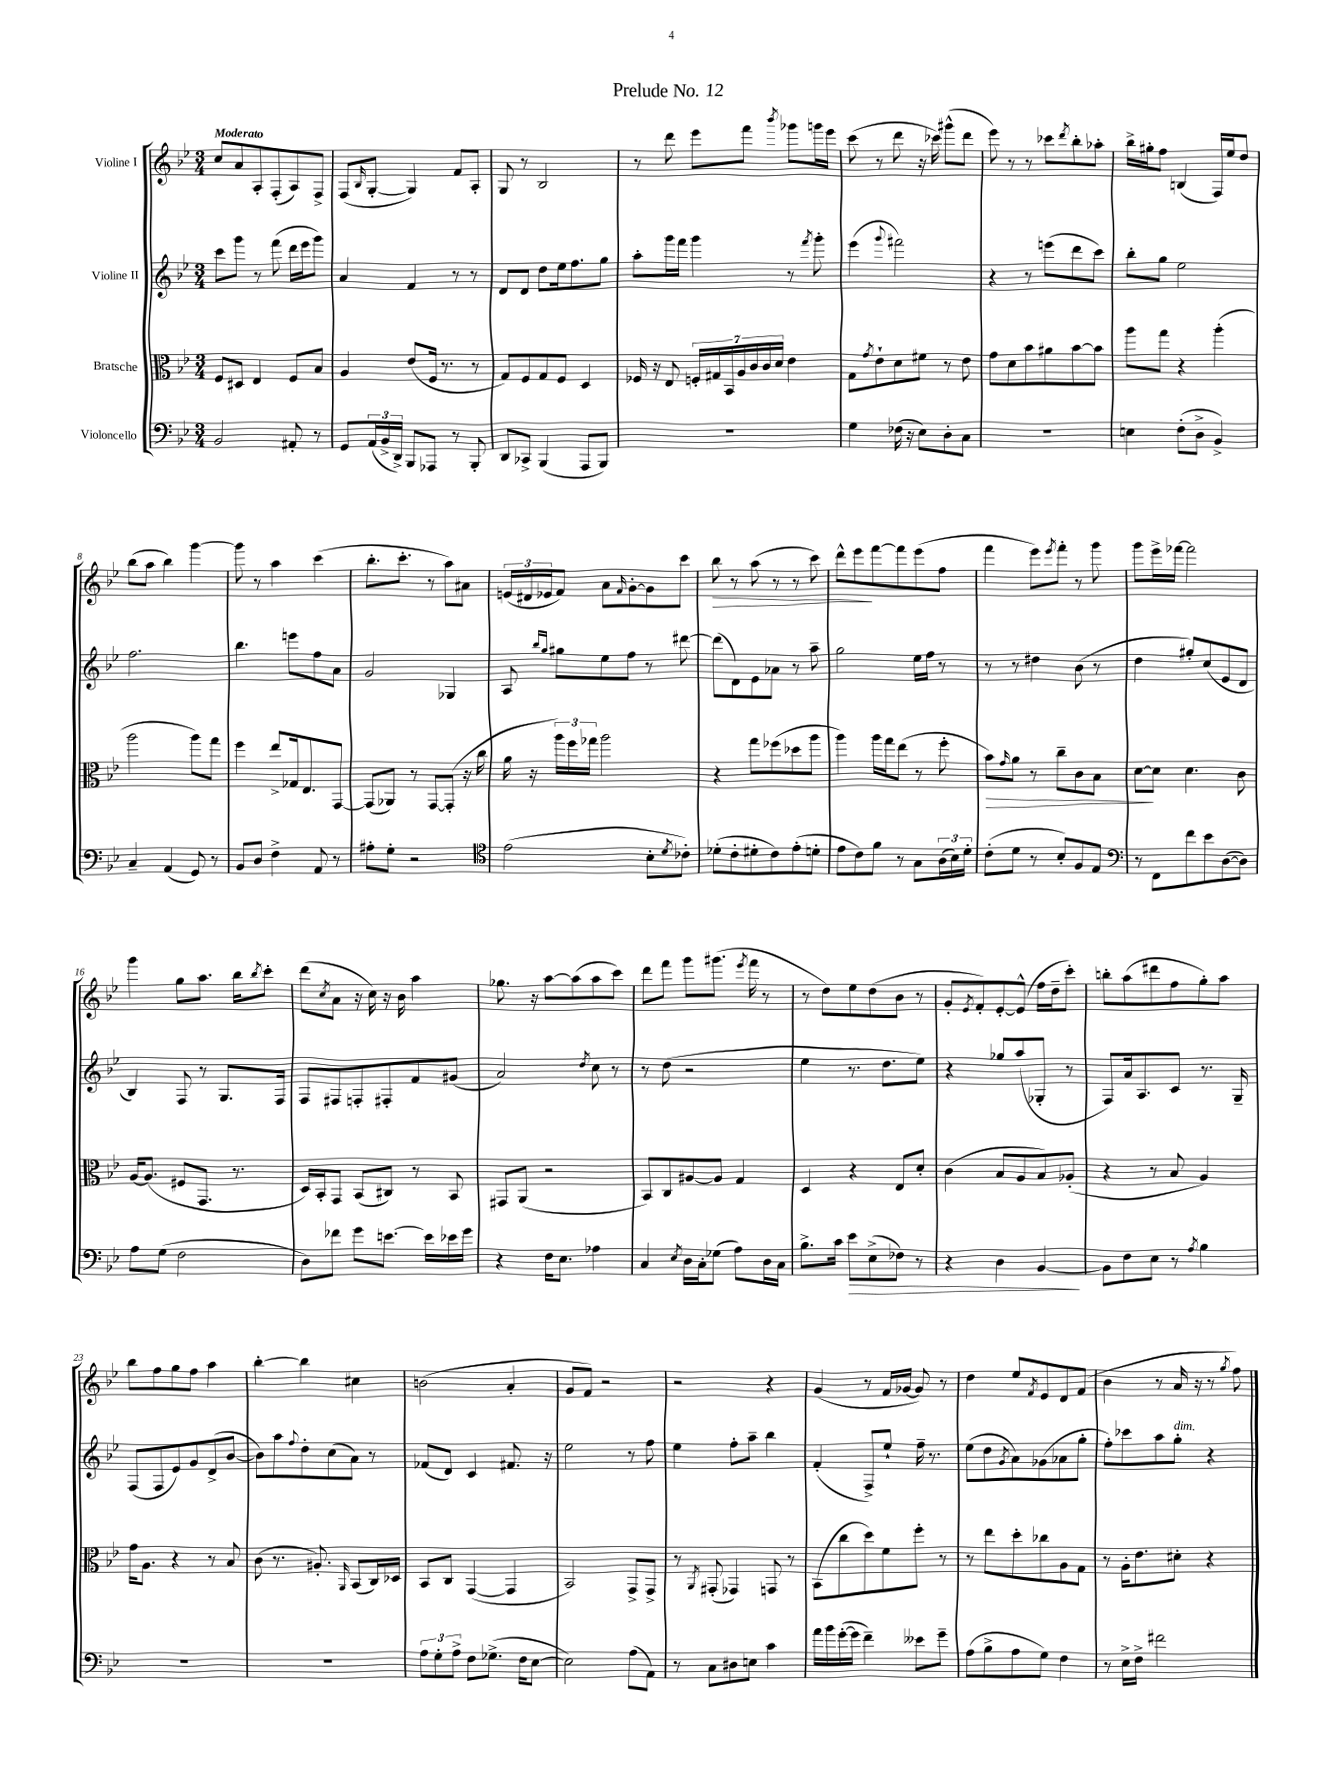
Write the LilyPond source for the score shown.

\header { title = "Prelude No. 12" }
<<
\new StaffGroup <<
\new Staff = "s0" \with { instrumentName = "Violine I" } {
    \clef treble \key bes \major \numericTimeSignature \time 3/4 \tempo "Moderato"
    c''8 a'8 a8-. f8-.( a8) f8-> |
    f8( \grace { bes16 } g8~-. g4) f'8 a8-. |
    g8 r8 bes2 |
    r8 d'''8 ees'''8 f'''8 \acciaccatura { bes'''8 } ges'''8 g'''16 ees'''16 |
    c'''8( r8 d'''8 r16 ces'''16) gis'''8-^( d'''8 |
    ees'''8) r8 r8 ces'''8 \acciaccatura { d'''8 } bes''8-. aes''8-. |
    bes''16-> gis''16-. f''8 b4( f16) ees''16 d''8 |
    bes''8( a''8 bes''4) g'''4~ |
    g'''8 r8 a''4 c'''4( |
    bes''8.-. c'''8.-. r8 a''8) ais'8 |
    \tuplet 3/2 { e'16( dis'16 ees'16 } f'8) a'8 \grace { f'16 } g'8~-. g'8 c'''8 |
    bes''8\> r8 a''8( r8 r8 c'''8) |
    d'''8-^ ees'''8\! f'''8~ f'''8 ees'''8( f''8 |
    f'''4 ees'''8) \acciaccatura { ees'''8 } f'''8-. r8 g'''8 |
    g'''8 ees'''16-> fes'''16~ fes'''2 |
    g'''4 g''8 a''8. bes''16 \acciaccatura { bes''8 } c'''8-. |
    d'''8( \acciaccatura { c''8 } a'8 r16 c''16) r16 bes'16 a''4 |
    ges''8. r16 a''8~ a''8( a''8 c'''8) |
    d'''8 f'''8 g'''8 gis'''8.( \acciaccatura { ees'''8 } f'''16 r8 |
    r8 d''8) ees''8 d''8( bes'8 r8 |
    g'8-. \acciaccatura { ees'8 } f'8-.) ees'8~-. ees'8-^( f''16 d''16-- c'''8-.) |
    b''8-. a''8( dis'''8 f''8 g''8-.) a''8 |
    bes''8 f''8 g''8 f''8 a''4 |
    bes''4~-. bes''4 cis''4 |
    b'2( a'4-. |
    g'8 f'8) r2 |
    r2 r4 |
    g'4( r8 f'16 ges'16~ ges'8) r8 |
    d''4 ees''8 \acciaccatura { f'8 } ees'8 d'8 f'8( |
    bes'4 r8 a'16 r16 r8 \acciaccatura { g''8 } f''8) \bar "|." |
}
\new Staff = "s1" \with { instrumentName = "Violine II" } {
    \clef treble \key bes \major \numericTimeSignature \time 3/4
    c'''8 g'''8 r8 f'''8( d'''16 ees'''16 g'''8) |
    a'4 f'4 r8 r8 |
    d'8 d'8 d''8 ees''16 f''8. g''8 |
    a''8-. g'''16 f'''16 g'''4 r8 \acciaccatura { f'''8 } g'''8-. |
    ees'''4( \appoggiatura { g'''8 } fis'''2) |
    r4 r8 e'''8( d'''8 c'''8) |
    bes''8-. g''8 ees''2 |
    f''2. |
    bes''4. e'''8 f''8 a'8 |
    g'2 ges4 |
    a8 \grace { bes''16 g''16 } gis''8 ees''8 f''8 r8 dis'''8~ |
    dis'''8( d'8) ees'8 aes'8 r8 a''8-- |
    g''2 ees''16 f''16 r8 |
    r8 r8 dis''4 bes'8( r8 |
    d''4 gis''8-.) c''8( ees'8 d'8 |
    bes4) f8 r8 g8. f16 |
    f8 fis8 f8-. fis8-. f'8 gis'8( |
    a'2) \acciaccatura { d''8 } c''8 r8 |
    r8 d''8( r2 |
    ees''4 r8. d''8. ees''8) |
    r4 ges''8 a''8( ges8-. r8 |
    f8) a'16 a8. c'8 r8. g16-- |
    f8( f8 ees'8) g'8 d'8->( bes'8~ |
    bes'8) a''8 \appoggiatura { f''8 } d''8-. c''8( a'8) r8 |
    fes'8( d'8) c'4 fis'8. r16 |
    ees''2 r8 f''8 |
    ees''4 f''8-. a''8-- bes''4 |
    f'4-.( f8->) ees''8-! f''16-- r8. |
    ees''8( d''8 \acciaccatura { g'8 } a'8) ges'8( aes'8 g''8-. |
    f''8-.) ces'''8 a''8 g''8-.^\markup { \italic "dim." } r4 \bar "|." |
}
\new Staff = "s2" \with { instrumentName = "Bratsche" } {
    \clef alto \key bes \major \numericTimeSignature \time 3/4
    f8 dis8 ees4 f8 bes8 |
    a4 ees'8( f16 r8. r8 |
    g8) f8 g8 f8 d4 |
    fes16 r16 ees8 \tuplet 7/4 { f16-. gis16 bes,16 a16 c'16 c'16 d'16 } ees'4 |
    g8 \acciaccatura { g'8 } ees'8-! d'8 fis'8 r8 ees'8 |
    g'8 d'8 bes'8 ais'8 bes'8~ bes'8 |
    a''8 g''8 r4 a''4-.( |
    a''2 a''8) g''8 |
    f''4 ees''8-> ges16 ees8. g,8~ |
    g,8( aes,8) r8 g,8~ g,8-.( r16 c''16 |
    a'16 r16 \tuplet 3/2 { a''16) f''16 ges''16 } a''2 |
    r4 g''8 fes''8( des''8 a''8 |
    a''4) a''16 g''16 ees''8( r8 f''8-. |
    bes'8\>) \grace { g'16 } a'8 r8 c''8-- c'8 bes8 |
    d'8~\! d'8 d'4. c'8 |
    a16~ a8.( fis8 g,8. r8. |
    d16) bes,16-. g,8 bes,8( cis8) r8 bes,8 |
    gis,8 a,8( r2 |
    bes,8) c8 ais8~ ais8 g4 |
    d4 r4 ees8 d'8-. |
    c'4( bes8 a8 bes8) aes8-.( |
    r4 r8 bes8 a4) |
    g'16 a8. r4 r8 bes8 |
    c'8( r8. ais8.-.) \grace { a,16 } bes,8( c16) des16 |
    bes,8 c8 g,4~( g,4 |
    bes,2) g,8-> g,8-> |
    r8 \acciaccatura { a,8 } gis,8-.( ges,4) g,8 r8 |
    bes,8( c''8 d''8) f'8 f''8-. r8 |
    r8 ees''8 d''8-. ces''8 a8 g8 |
    r8 a16-. ees'8. dis'8-. r4 \bar "|." |
}
\new Staff = "s3" \with { instrumentName = "Violoncello" } {
    \clef bass \key bes \major \numericTimeSignature \time 3/4
    bes,2 ais,8-. r8 |
    g,8 \tuplet 3/2 { a,16( bes,16-> d,16->) } bes,,8 aes,,8 r8 bes,,8-. |
    d,8 ces,8-> bes,,4( a,,8 bes,,8) |
    R2. |
    g4 fes16( r16 ees8) d8-. c8 |
    R2. |
    e4 f8-.( d8-> bes,4->) |
    c4-- a,4( g,8) r8 |
    bes,8 d8 f4-> a,8 r8 |
    ais8-. g8-. r2 |
    \clef tenor ees'2( bes8-. \acciaccatura { d'8 } ces'8-.) |
    des'8-.( c'8-. dis'8-. c'8) ees'8-.( d'8-. |
    ees'8 c'8) f'8 r8 g8 \tuplet 3/2 { a16( bes16) d'16-. } |
    c'8-.( d'8 r8 bes8-.) f8 ees8 |
    \clef bass r8 f,8 f'8 ees'8 d8~( d8) |
    a8 g8( f2 |
    d8) fes'8 g'8 e'8.~ e'16 ees'16 g'16 |
    r4 f16 ees8. aes4 |
    c4 \acciaccatura { ees8 } d16 c16-. ges8( a8) d16 c16 |
    bes8.-> c'16 ees'8\> ees8->( fes8) r8 |
    r4 d4 bes,4~\! |
    bes,8 f8 ees8 r8 \acciaccatura { a8 } bes4 |
    R2. |
    R2. |
    \tuplet 3/2 { a8 g8-. a8-> } f8 ges8.->( f16 ees8~ |
    ees2) a8( a,8) |
    r8 c8 dis8 e8 c'4 |
    a'16 bes'16 g'16~-.( g'16 f'4--) eeses'8 g'8-- |
    a8( bes8-> a8 g8) f4 |
    r8 ees16-> f16-> fis'2 \bar "|." |
}
>>
>>
